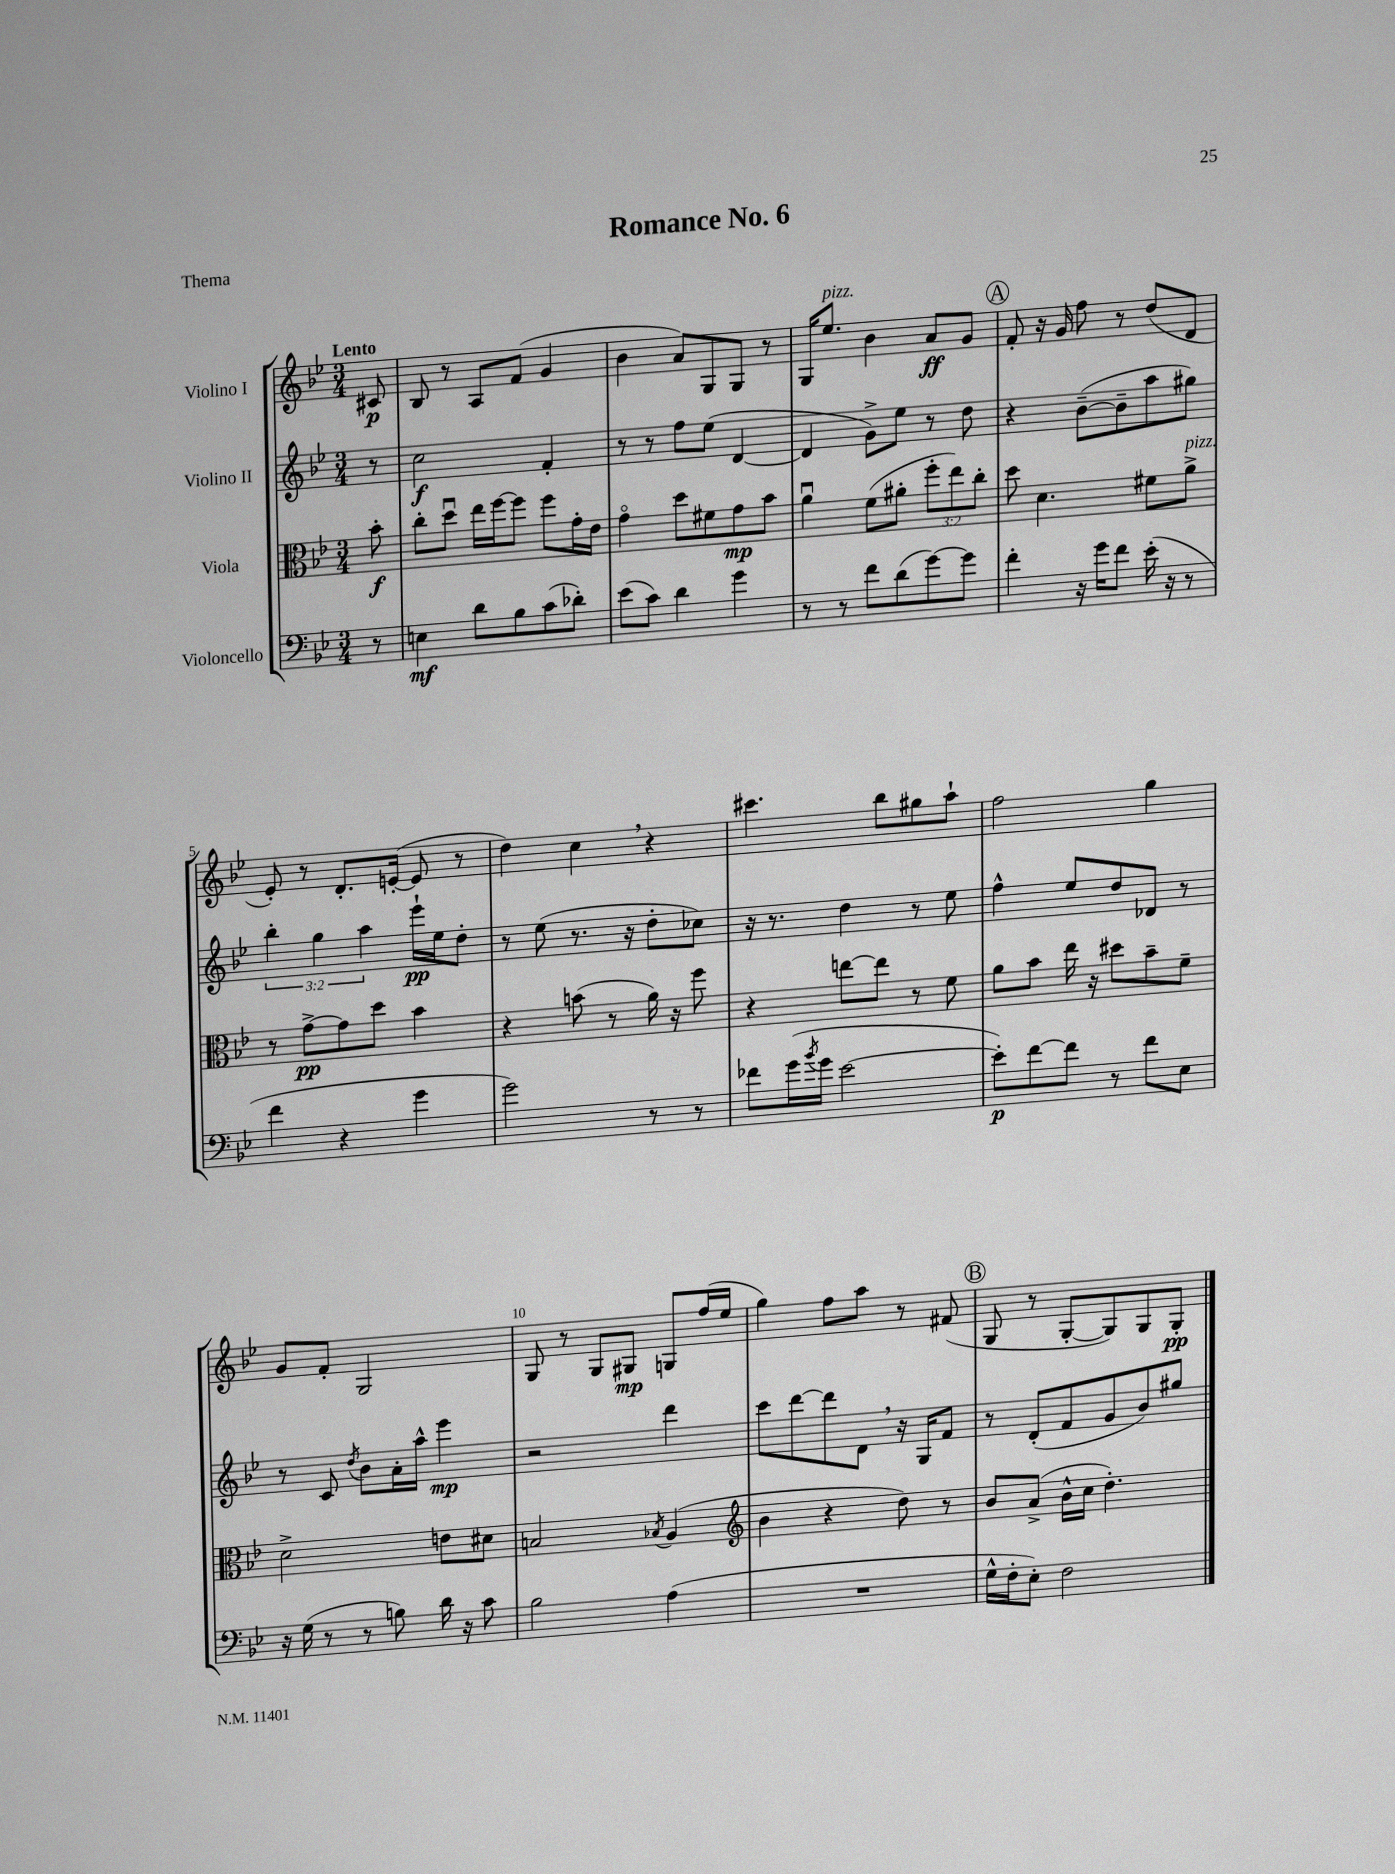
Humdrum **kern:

**kern	**dynam	**kern	**dynam	**kern	**dynam	**kern	**dynam
*part4	*part4	*part3	*part3	*part2	*part2	*part1	*part1
*staff4	*staff4	*staff3	*staff3	*staff2	*staff2	*staff1	*staff1
*I"Violoncello	*	*I"Viola	*	*I"Violino II	*	*I"Violino I	*
*clefF4	*	*clefC3	*	*clefG2	*	*clefG2	*
*k[b-e-]	*	*k[b-e-]	*	*k[b-e-]	*	*k[b-e-]	*
*M3/4	*	*M3/4	*	*M3/4	*	*M3/4	*
=	=	=	=	=	=	=	=
!	!	!	!	!	!	!LO:TX:a:B:t=Lento	!
8r	.	8b-'\	f	8r	.	8c#X/	p
=1	=1	=1	=1	=1	=1	=1	=1
4En\	mf	8cc'\L	.	2cc\	f	8B-/	.
.	.	8ddu\J	.	.	.	8r	.
8d\L	.	16ee-\LL	.	.	.	8A/L	.
.	.	[16ff\J	.	.	.	.	.
8B-\	.	8ff\J]	.	.	.	(8f/J	.
(8c\	.	8ff\L	.	4f'/	.	4g/	.
8d-X'\J)	.	16g'\L	.	.	.	.	.
.	.	16e-\JJ	.	.	.	.	.
=2	=2	=2	=2	=2	=2	=2	=2
(8e-\L	.	4g\	.	8r	.	4b-\	.
8c\J)	.	.	.	8r	.	.	.
4d\	.	8dd\L	.	8ff\L	.	8a/L)	.
.	.	8f#X\	.	(8ee-\J	.	8G/	.
4g\	.	8g\	mp	[4d/	.	8G/J	.
.	.	8b-\J	.	.	.	8r	.
=3	=3	=3	=3	=3	=3	=3	=3
8r	.	4au\	.	4d/]	.	16G/KL	.
!	!	!	!	!	!	!LO:TX:a:i:t=pizz.	!
.	.	.	.	.	.	8.ee-/J	.
8r	.	.	.	.	.	.	.
8f\L	.	(8f\L	.	8g^\L)	.	4b-\	.
(8d\	.	8a#X'\J	.	8ee-\J	.	.	.
[8g\)	.	12ff'\L	.	8r	.	8a/L	ff
.	.	12ee-\)	.	.	.	.	.
8g\J]	.	.	.	8dd\	.	8g/J	.
.	.	12cc'\J	.	.	.	.	.
!!LO:REH:place=s1:t=A
=4	=4	=4	=4	=4	=4	=4	=4
4f'\	.	8dd\	.	4r	.	8f'/	.
.	.	4.d\	.	.	.	16r	.
.	.	.	.	.	.	16g/	.
16r	.	.	.	([8b-~\L	.	8ff\	.
16g\KL	.	.	.	.	.	.	.
8f\J	.	.	.	8b-~\]	.	8r	.
(16e-'\	.	8f#X\L	.	8aa\	.	(8dd/L	.
16r	.	.	.	.	.	.	.
!	!	!LO:TX:a:i:t=pizz.	!	!	!	!	!
8r	.	8a^\J	.	8gg#X\J)	.	8d/J	.
!!LO:LB:g=z
=5	=5	=5	=5	=5	=5	=5	=5
4f\	.	8r	.	6bb-'\	.	8e-'/)	.
.	.	[8g^\L	pp	.	.	8r	.
.	.	.	.	6gg\	.	.	.
4r	.	8g\]	.	.	.	8.d'/L	.
.	.	.	.	6aa\	.	.	.
.	.	8dd\J	.	.	.	.	.
.	.	.	.	.	.	([16en'/Jk	.
4g\	.	4b-\	.	16eee-`\LL	pp	8e/]	.
.	.	.	.	16ee-\J	.	.	.
.	.	.	.	8dd'\J	.	8r	.
=6	=6	=6	=6	=6	=6	=6	=6
2g\)	.	4r	.	8r	.	4dd\)	.
.	.	.	.	(8ee-\	.	.	.
.	.	(8bn\	.	8.r	.	4cc,\	.
.	.	8r	.	.	.	.	.
.	.	.	.	16r	.	.	.
8r	.	16a\)	.	8dd'\L	.	4r	.
.	.	16r	.	.	.	.	.
8r	.	8ff\	.	8cc-X\J)	.	.	.
=7	=7	=7	=7	=7	=7	=7	=7
8f-X\L	.	4r	.	16r	.	4.ccc#X\	.
.	.	.	.	8.r	.	.	.
(16g\L	.	.	.	.	.	.	.
8qb-/	.	.	.	.	.	.	.
16g\JJ	.	.	.	.	.	.	.
[2e-\	.	[8een\L	.	4dd\	.	.	.
.	.	8ee\J]	.	.	.	8bb-\L	.
.	.	8r	.	8r	.	8gg#X\	.
.	.	8f\	.	8ee-\	.	8aa`\J	.
=8	=8	=8	=8	=8	=8	=8	=8
8e-'\L])	p	8a\L	.	4ff^^\	.	2ff\	.
[8f\	.	8b-\J	.	.	.	.	.
8f\J]	.	16ee-\	.	8ee-/L	.	.	.
.	.	16r	.	.	.	.	.
8r	.	8dd#X\L	.	8dd/	.	.	.
8f\L	.	8b-~\	.	8d-X/J	.	4gg\	.
8E-\J	.	8f~\J	.	8r	.	.	.
!!LO:LB:g=z
=9	=9	=9	=9	=9	=9	=9	=9
16r	.	2d^\	.	8r	.	8g/L	.
(16G\	.	.	.	.	.	.	.
8r	.	.	.	8c/	.	8f'/J	.
.	.	.	.	8qdd/	.	.	.
8r	.	.	.	8b-\L	.	2G/	.
8Bn\)	.	.	.	16a'\L	.	.	.
.	.	.	.	16aa^^\JJ	.	.	.
16d\	.	8en\L	.	4eee-\	mp	.	.
16r	.	.	.	.	.	.	.
8c\	.	8d#X\J	.	.	.	.	.
=10	=10	=10	=10	=10	=10	=10	=10
2B-\	.	2Bn/	.	2r	.	8G/	.
.	.	.	.	.	.	8r	.
.	.	.	.	.	.	8G/L	.
.	.	.	.	.	.	8G#X/J	mp
.	.	8qB-X/	.	.	.	.	.
(4A\	.	(4A/	.	4ddd\	.	8Gn/L	.
.	.	.	.	.	.	(16ff/L	.
.	.	.	.	.	.	16ee-/JJ	.
=11	=11	=11	=11	=11	=11	=11	=11
*	*	*clefG2	*	*	*	*	*
2.r	.	4b-\	.	8ccc\L	.	4gg\)	.
.	.	.	.	[8ddd\	.	.	.
.	.	4r	.	8ddd\]	.	8ff\L	.
.	.	.	.	8d,\J	.	8aa\J	.
.	.	8dd\)	.	16r	.	8r	.
.	.	.	.	16G/KL	.	.	.
.	.	8r	.	8f/J	.	(8f#X/	.
!!LO:REH:place=s1:t=B
=12	=12	=12	=12	=12	=12	=12	=12
16G^^\LL	.	8b-/L	.	8r	.	8G/	.
16F'\J	.	.	.	.	.	.	.
8E-'\J)	.	(8a^/J	.	(8d'/L	.	8r	.
2F\	.	16b-^^\LL	.	8f/	.	[8G'/L	.
.	.	16cc\JJ	.	.	.	.	.
.	.	4.dd'\)	.	8g/	.	8G/])	.
.	.	.	.	8b-/)	.	8G/	.
.	.	.	.	8gg#X/J	.	8G'/J	pp
==	==	==	==	==	==	==	==
*-	*-	*-	*-	*-	*-	*-	*-
